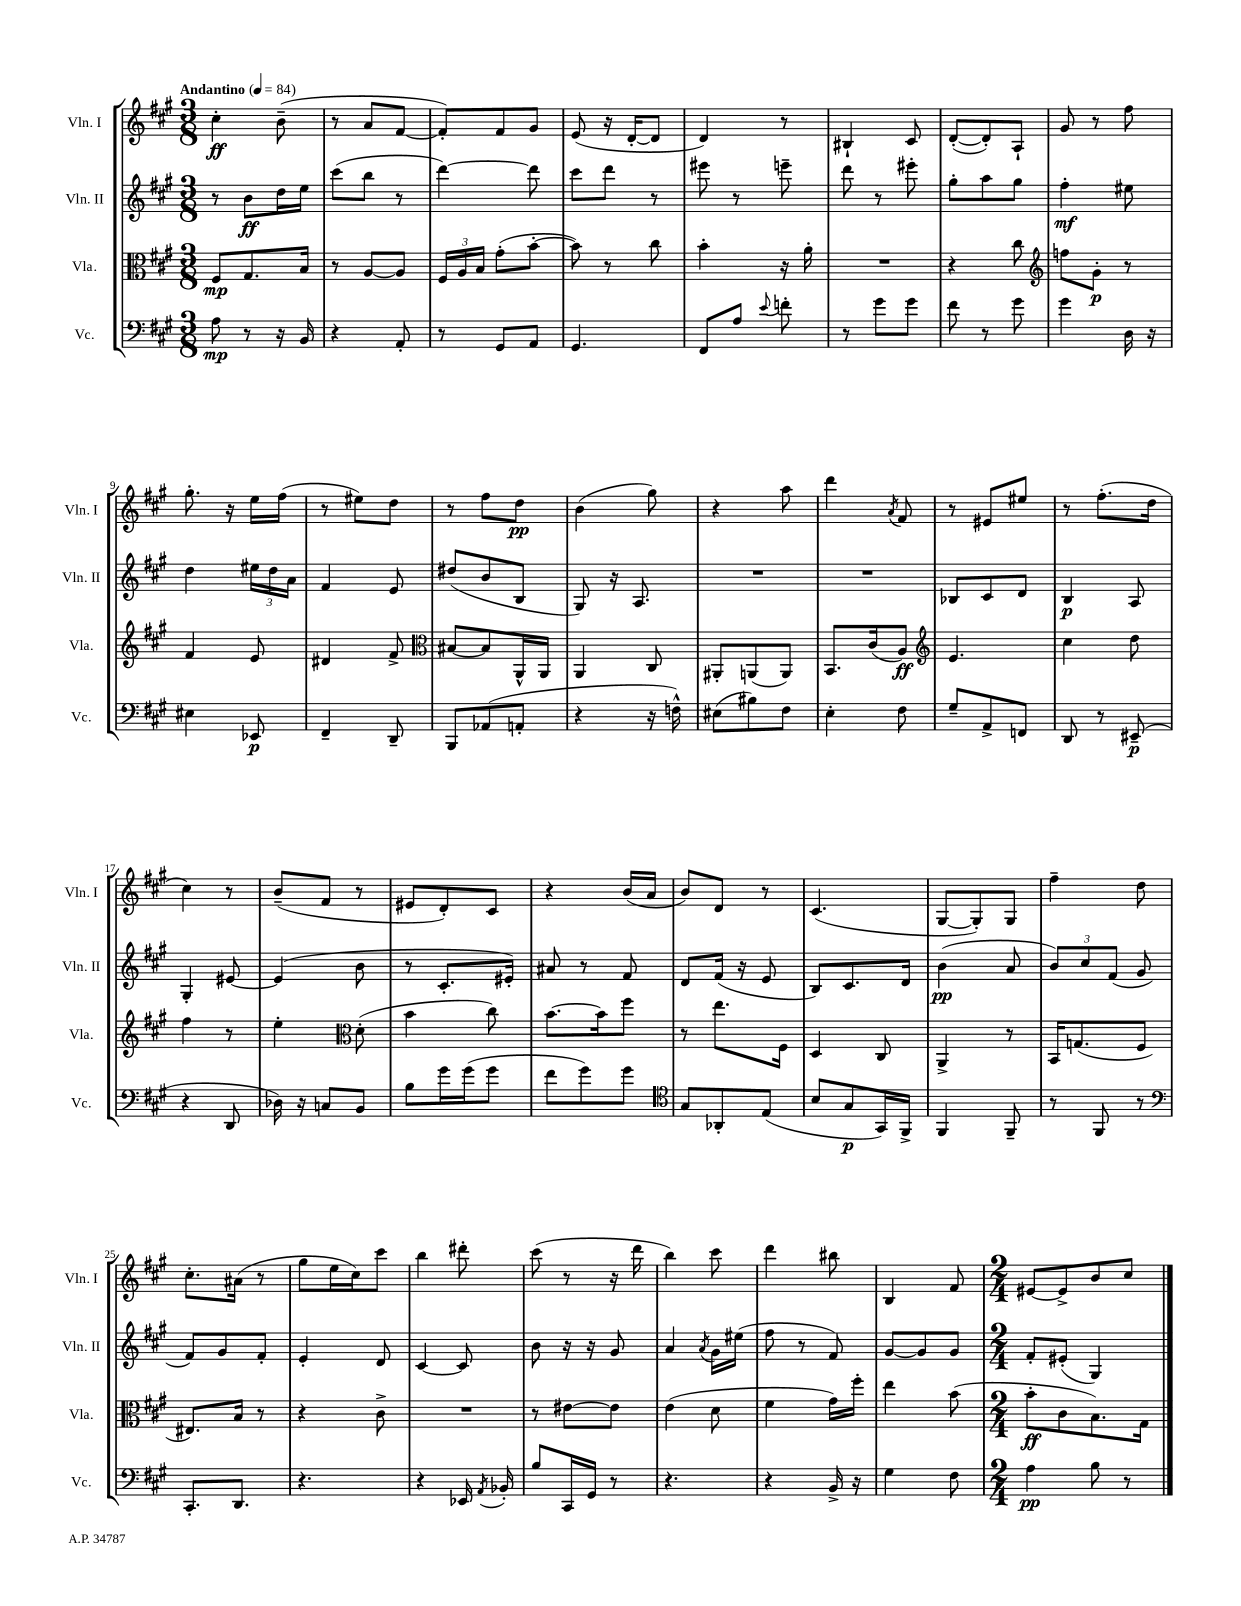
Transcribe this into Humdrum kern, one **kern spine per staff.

**kern	**kern	**kern	**kern
*staff4	*staff3	*staff2	*staff1
*clefF4	*clefC3	*clefG2	*clefG2
*k[f#c#g#]	*k[f#c#g#]	*k[f#c#g#]	*k[f#c#g#]
*M3/8	*M3/8	*M3/8	*M3/8
*MM84	*MM84	*MM84	*MM84
8A\	8F#/L	8r	4cc#'\
8r	8.G#/	8b\L	.
16r	.	16dd\L	(8b~\
16BB/	16B/Jk	16ee\JJ	.
=	=	=	=
4r	8r	(8ccc#\L	8r
.	[8A/L	8bb\J	8a/L
8AA'/	8A/]J	8r	[8f#/J
=	=	=	=
8r	24F#/LL	[4ddd\)	8f#'/]L)
.	24A/	.	.
.	24B/JJ	.	.
8GG#/L	(8g#'\L	.	8f#/
8AA/J	[8b'\J	8ddd\]	8g#/J
=	=	=	=
4.GG#/	8b\])	8ccc#\L	(8e/
.	8r	8ddd\J	16r
.	.	.	[16d'/LK
.	8cc#\	8r	8d/]J
=	=	=	=
8FF#/L	4b'\	8eee#\	4d/)
8A/J	.	8r	.
8qqe/	.	.	.
8f'\	16r	8eee~\	8r
.	16a'\	.	.
=	=	=	=
8r	4.r	8ddd\	4B#`/
8g#\L	.	8r	.
8g#\J	.	8eee#'\	8c#/
=	=	=	=
8f#\	4r	8gg#'\L	([8d'/L
8r	.	8aa\	8d'/])
8g#\	8cc#\	8gg#\J	8A`/J
=	=	=	=
*	*clefG2	*	*
4g#\	8ff\L	4ff#'\	8g#/
.	8g#'\J	.	8r
16D\	8r	8ee#\	8ff#\
16r	.	.	.
=	=	=	=
4E#\	4f#/	4dd\	8.gg#'\
.	.	.	16r
8EE-/	8e/	24ee#\LL	16ee\LL
.	.	24dd\	.
.	.	.	(16ff#\JJ
.	.	24a\JJ	.
=	=	=	=
4FF#~/	4d#/	4f#/	8r
.	.	.	8ee#\L)
8DD~/	8f#^/	8e/	8dd\J
=	=	=	=
*	*clefC3	*	*
8BBB/L	[8B#/L	(8dd#/L	8r
(8AA-/	8B#/]	8b/	8ff#\L
8AA'/J	16AA^^/L	8B/J	8dd\J
.	16AA/JJ	.	.
=	=	=	=
4r	4AA/	8G#/)	(4b\
.	.	16r	.
.	.	8.A/	.
16r	8C#/	.	8gg#\)
16F^^\)	.	.	.
=	=	=	=
(8E#\L	8AA#'/L	4.r	4r
8B#\)	(8AA/	.	.
8F#\J	8AA/J)	.	8aa\
=	=	=	=
4E'\	8.BB/L	4.r	4ddd\
.	(16c#/k	.	.
.	.	.	8qa/
8F#\	8A/J)	.	8f#/
=	=	=	=
*	*clefG2	*	*
8G#~/L	4.e/	8B-/L	8r
8AA^/	.	8c#/	8e#/L
8FF/J	.	8d/J	8ee#/J
=	=	=	=
8DD/	4cc#\	4B/	8r
8r	.	.	(8.ff#'\L
(8EE#~/	8dd\	8A/	.
.	.	.	16dd\Jk
=	=	=	=
4r	4ff#\	4G#'/	4cc#\)
8DD/	8r	[8e#/	8r
=	=	=	=
16D-\)	4ee'\	(4e#/]	(8b~/L
16r	.	.	.
8C/L	.	.	8f#/J
*	*clefC3	*	*
8BB/J	(8d'\	8b\	8r
=	=	=	=
8B\L	4b\	8r	8e#/L
16g#\L	.	8.c#'/L	8d'/)
(16g#\J	.	.	.
8g#\J	8cc#\)	.	8c#/J
.	.	16e#'/Jk)	.
=	=	=	=
8f#\L	[8.b\L	8a#/	4r
8g#\)	.	8r	.
.	16b\]k	.	.
8g#\J	8ff#\J	8f#/	(16b/LL
.	.	.	16a/JJ
=	=	=	=
*clefC4	*	*	*
8G#/L	8r	8d/L	8b/L)
8AA-'/	8.ee\L	(16f#/Jk	8d/J
.	.	16r	.
(8E/J	.	8e/	8r
.	16F#\Jk	.	.
=	=	=	=
8B/L	4D/	8B/L)	(4.c#/
8G#/	.	8.c#/	.
16GG#/L)	8C#/	.	.
16FF#^/JJ	.	16d/Jk	.
=	=	=	=
4FF#/	4AA^/	(4b\	[8G#/L
.	.	.	8G#'/])
8FF#~/	8r	8a/	8G#/J
=	=	=	=
8r	16BB/LK	12b/L)	4ff#~\
.	(8.G/	.	.
.	.	12cc#/	.
8FF#/	.	.	.
.	.	(12f#/J	.
8r	8F#/J	8g#/	8dd\
=	=	=	=
*clefF4	*	*	*
8.CC#'/L	8.E#/L)	8f#/L)	8.cc#'\L
.	.	8g#/	.
8.DD/J	16B/Jk	.	(16a#\Jk
.	8r	8f#'/J	8r
=	=	=	=
4.r	4r	4e'/	8gg#\L
.	.	.	16ee\L
.	.	.	16cc#\J)
.	8c#^\	8d/	8ccc#\J
=	=	=	=
4r	4.r	[4c#/	4bb\
16EE-/	.	8c#/]	8ddd#'\
8qAA/	.	.	.
16BB-'/	.	.	.
=	=	=	=
8B/L	8r	8b\	(8ccc#\
16CC#/L	[8e#\L	16r	8r
16GG#/JJ	.	16r	.
8r	8e#\]J	8g#/	16r
.	.	.	16ddd\
=	=	=	=
4.r	(4e\	4a/	4bb\)
.	.	8qa/	.
.	8d\	16g#\LL	8ccc#\
.	.	(16ee#\JJ	.
=	=	=	=
4r	4f#\	8ff#\	4ddd\
.	.	8r	.
16BB^/	16g#\LL)	8f#/)	8bb#\
16r	16ff#'\JJ	.	.
=	=	=	=
4G#\	4ee\	[8g#/L	4B/
.	.	8g#/]	.
8F#\	(8b\	8g#/J	8f#/
=	=	=	=
*M2/4	*M2/4	*M2/4	*M2/4
4A\	8b'\L	8f#'/L	[8e#/L
.	8c#\	(8e#'/J	8e#^/]
8B\	8.B\)	4G#/)	8b/
8r	.	.	8cc#/J
.	16G#\Jk	.	.
==	==	==	==
*-	*-	*-	*-
